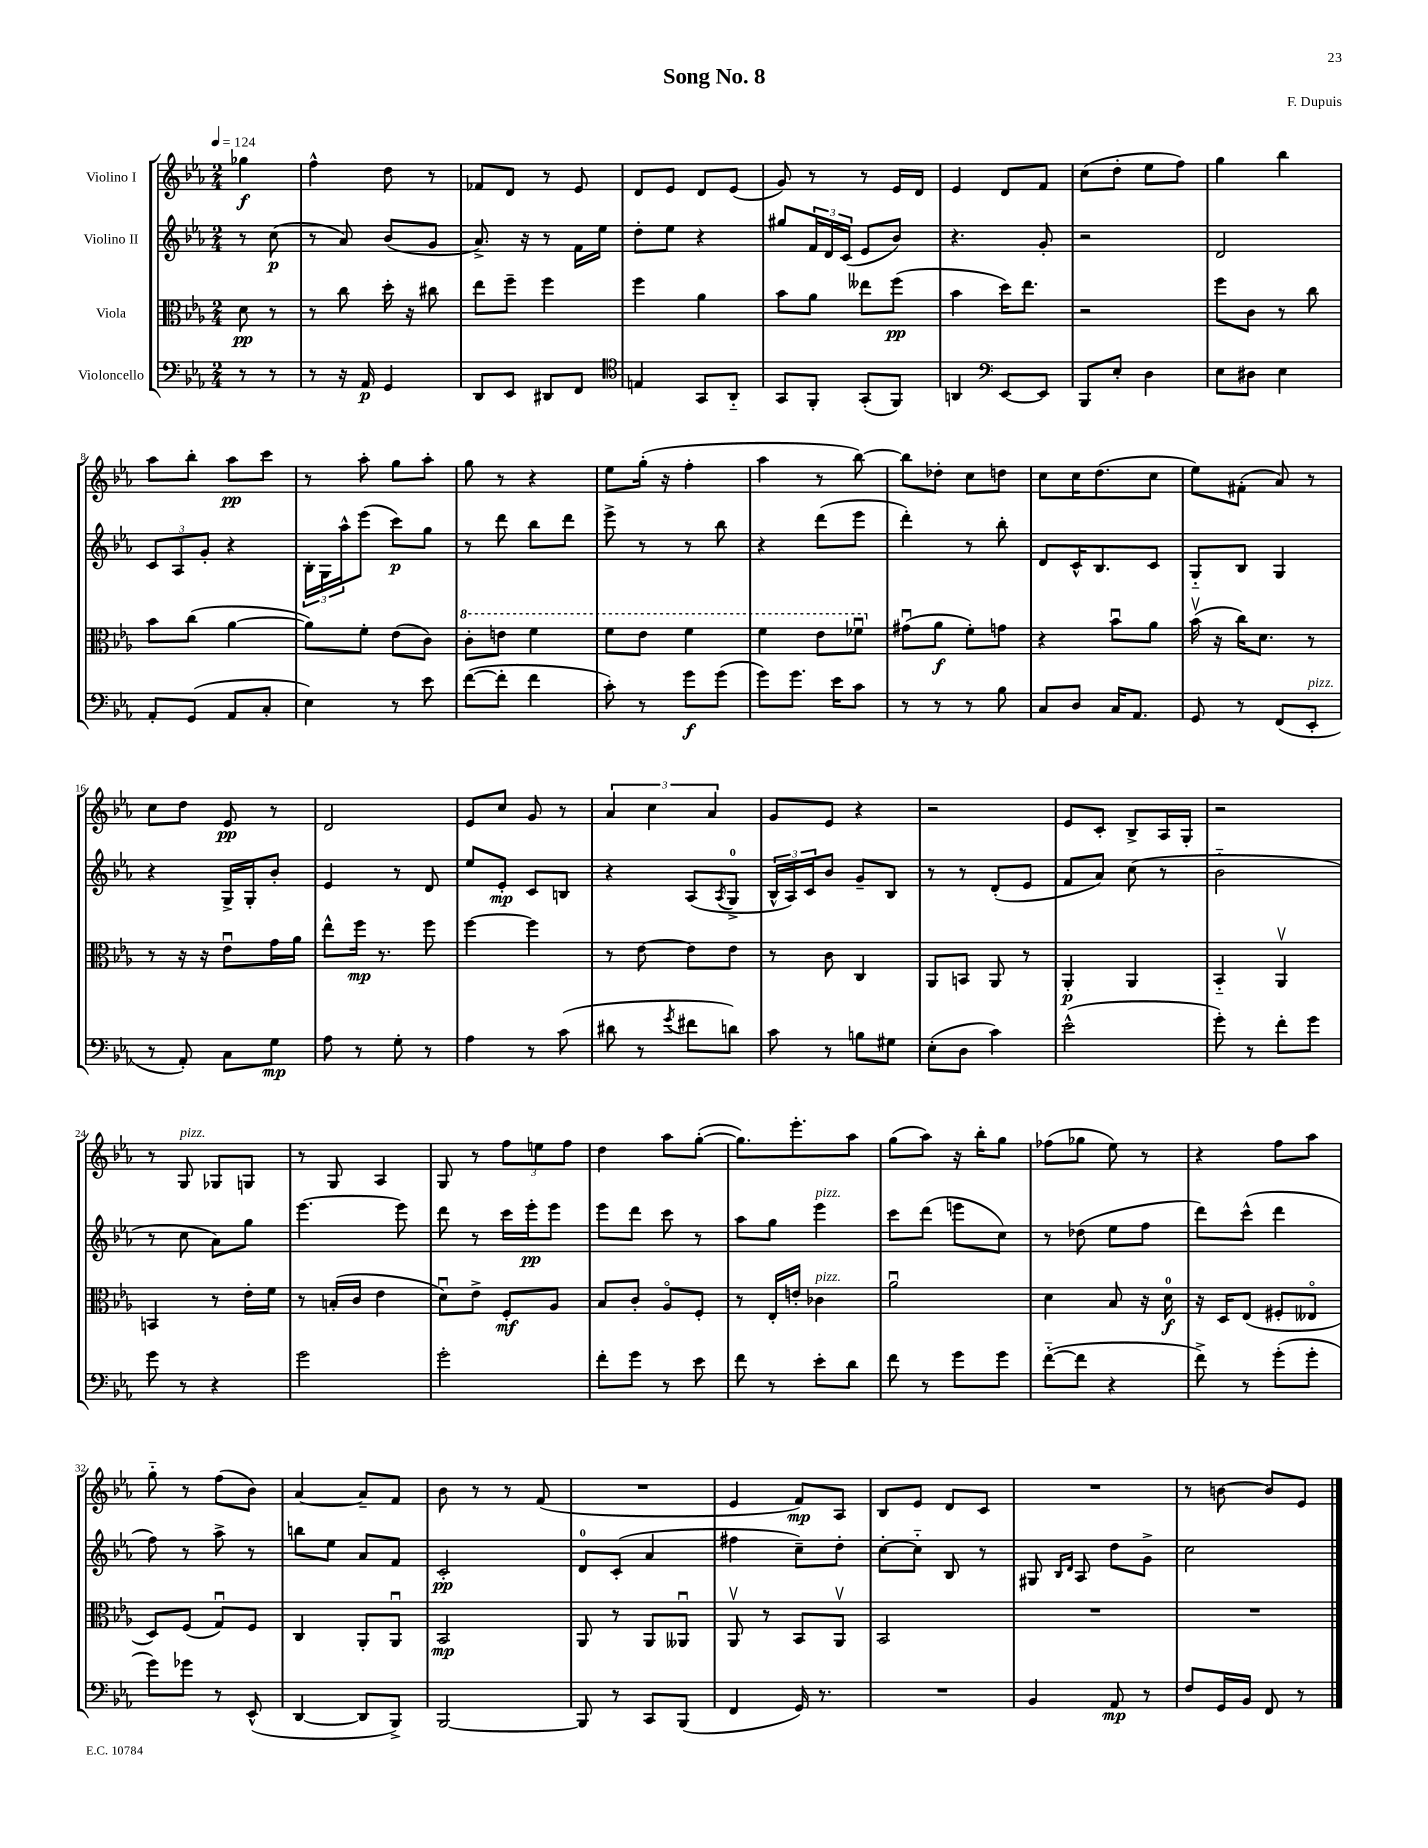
\header { title = "Song No. 8" composer = "F. Dupuis" }
<<
\new StaffGroup <<
\new Staff = "s0" \with { instrumentName = "Violino I" } {
    \clef treble \key ees \major \numericTimeSignature \time 2/4 \partial 4 \tempo 4 = 124
    ges''4\f |
    f''4-^ d''8 r8 |
    fes'8 d'8 r8 ees'8 |
    d'8 ees'8 d'8 ees'8( |
    g'8) r8 r8 ees'16 d'16 |
    ees'4 d'8 f'8 |
    c''8( d''8-. ees''8 f''8) |
    g''4 bes''4 |
    aes''8 bes''8-. aes''8\pp c'''8 |
    r8 aes''8-. g''8 aes''8-. |
    g''8 r8 r4 |
    ees''8 g''16-.( r16 f''4-. |
    aes''4 r8 bes''8~) |
    bes''8 des''8-. c''8 d''8 |
    c''8 c''16 d''8.( c''8 |
    ees''8) fis'8-.( aes'8) r8 |
    c''8 d''8 ees'8\pp r8 |
    d'2 |
    ees'8 c''8 g'8 r8 |
    \tuplet 3/2 { aes'4 c''4 aes'4 } |
    g'8 ees'8 r4 |
    r2 |
    ees'8 c'8-. bes8-> aes16 g16-. |
    r2 |
    r8 g8^\markup { \italic "pizz." } ges8 g8 |
    r8 g8 aes4 |
    g8 r8 \tuplet 3/2 { f''8 e''8 f''8 } |
    d''4 aes''8 g''8~-.( |
    g''8.) ees'''8.-. aes''8 |
    g''8( aes''8) r16 bes''16-. g''8 |
    fes''8( ges''8 ees''8) r8 |
    r4 f''8 aes''8 |
    g''8-_ r8 f''8( bes'8) |
    aes'4~ aes'8-- f'8 |
    bes'8 r8 r8 f'8( |
    R2 |
    ees'4 f'8\mp) aes8 |
    bes8 ees'8 d'8 c'8 |
    R2 |
    r8 b'8~ b'8 ees'8 \bar "|." |
}
\new Staff = "s1" \with { instrumentName = "Violino II" } {
    \clef treble \key ees \major \numericTimeSignature \time 2/4 \partial 4
    r8 c''8\p( |
    r8 aes'8) bes'8( g'8 |
    aes'8.->) r16 r8 f'16 ees''16 |
    d''8-. ees''8 r4 |
    gis''8 \tuplet 3/2 { f'16 d'16 c'16( } ees'8 bes'8) |
    r4. g'8-. |
    r2 |
    d'2 |
    \tuplet 3/2 { c'8 aes8 g'8-. } r4 |
    \tuplet 3/2 { bes16-. g16 aes''16-^ } ees'''8( c'''8\p) g''8 |
    r8 d'''8 bes''8 d'''8 |
    ees'''8-> r8 r8 bes''8 |
    r4 d'''8( ees'''8 |
    d'''4-.) r8 bes''8-. |
    d'8 c'16-^ bes8. c'8 |
    g8-_ bes8 g4 |
    r4 g16-> g16-. bes'8-. |
    ees'4 r8 d'8 |
    ees''8 ees'8-.\mp c'8 b8 |
    r4 aes8( \acciaccatura { aes8 } g8-0-> |
    \tuplet 3/2 { bes16-^ aes16) c'16 } bes'8 g'8-- bes8 |
    r8 r8 d'8-.( ees'8 |
    f'8 aes'8) c''8( r8 |
    bes'2-_ |
    r8 c''8 aes'8) g''8 |
    ees'''4.~ ees'''8 |
    d'''8 r8 c'''16 ees'''16-.\pp ees'''8 |
    ees'''8 d'''8 c'''8 r8 |
    aes''8 g''8 ees'''4^\markup { \italic "pizz." } |
    c'''8 d'''8( e'''8 c''8) |
    r8 des''8( ees''8 f''8 |
    d'''8) c'''8-^( d'''4 |
    f''8) r8 aes''8-> r8 |
    b''8 ees''8 aes'8 f'8 |
    c'2-.\pp |
    d'8-0 c'8-.( aes'4 |
    fis''4 c''8--) d''8-. |
    c''8~-. c''8-_ bes8 r8 |
    gis8 \grace { bes16 d'16 } aes8 d''8 g'8-> |
    c''2 \bar "|." |
}
\new Staff = "s2" \with { instrumentName = "Viola" } {
    \clef alto \key ees \major \numericTimeSignature \time 2/4 \partial 4
    d'8\pp r8 |
    r8 c''8 d''16-. r16 cis''8 |
    ees''8 f''8-- f''4 |
    f''4 aes'4 |
    bes'8 aes'8 eeses''8 f''8\pp( |
    bes'4 d''16) ees''8. |
    r2 |
    f''8 c'8 r8 c''8 |
    bes'8 c''8( aes'4~ |
    aes'8) f'8-. ees'8( c'8) |
    \ottava #1 c''8-. e''8 f''4 |
    f''8 ees''8 f''4 |
    f''4 ees''8 fes''8\downbow \ottava #0 |
    gis'8\downbow( aes'8\f f'8-.) g'8 |
    r4 bes'8\downbow aes'8 |
    bes'16\upbow( r16 c''16) d'8. r8 |
    r8 r16 r16 ees'8\downbow g'16 aes'16 |
    ees''8-^ f''16\mp r8. f''8 |
    f''4~ f''4 |
    r8 ees'8~ ees'8 ees'8 |
    r8 c'8 c4 |
    aes,8 b,8 aes,8 r8 |
    aes,4-.\p aes,4 |
    bes,4-_ aes,4\upbow |
    b,4 r8 ees'16-. f'16 |
    r8 b16-.( c'16 ees'4 |
    d'8\downbow) ees'8-> f8-.\mf aes8 |
    bes8 c'8-. aes8\flageolet f8-. |
    r8 ees16-. e'16-. ces'4^\markup { \italic "pizz." } |
    aes'2\downbow |
    d'4 bes8 r16 d'16-0\f |
    r16 d16 ees8( fis8-. eeses8\flageolet |
    d8) f8( g8\downbow) f8 |
    c4 aes,8-. aes,8\downbow |
    bes,2\mp |
    aes,8 r8 aes,8 aeses,8\downbow |
    aes,8\upbow r8 bes,8 aes,8\upbow |
    bes,2 |
    R2 |
    R2 \bar "|." |
}
\new Staff = "s3" \with { instrumentName = "Violoncello" } {
    \clef bass \key ees \major \numericTimeSignature \time 2/4 \partial 4
    r8 r8 |
    r8 r16 aes,16\p g,4 |
    d,8 ees,8 dis,8 f,8 |
    \clef tenor e4 g,8 aes,8-_ |
    g,8 f,8-. g,8-.( f,8) |
    a,4 \clef bass ees,8~ ees,8 |
    bes,,8 ees8-. d4 |
    ees8 dis8 ees4 |
    aes,8-. g,8( aes,8 c8-. |
    ees4) r8 ees'8 |
    f'8~( f'8-. f'4 |
    c'8-.) r8 g'8\f g'8( |
    g'8) g'8. ees'16 c'8 |
    r8 r8 r8 bes8 |
    c8 d8 c16 aes,8. |
    g,8 r8 f,8( ees,8-.^\markup { \italic "pizz." } |
    r8 aes,8-.) c8 g8\mp |
    aes8 r8 g8-. r8 |
    aes4 r8 c'8( |
    dis'8 r8 \acciaccatura { g'8 } fis'8 d'8) |
    c'8 r8 b8 gis8 |
    ees8-.( d8 c'4) |
    ees'2-^( |
    g'8-.) r8 f'8-. g'8 |
    g'8 r8 r4 |
    g'2 |
    g'2-. |
    f'8-. g'8 r8 ees'8 |
    f'8 r8 ees'8-. d'8 |
    f'8 r8 g'8 g'8 |
    f'8~-_( f'8 r4 |
    f'8->) r8 g'8-.( g'8-. |
    g'8) ges'8 r8 ees,8-^( |
    d,4~ d,8 bes,,8->) |
    bes,,2~ |
    bes,,8 r8 c,8 bes,,8( |
    f,4 g,16) r8. |
    R2 |
    bes,4 aes,8\mp r8 |
    f8 g,16 bes,16 f,8 r8 \bar "|." |
}
>>
>>
